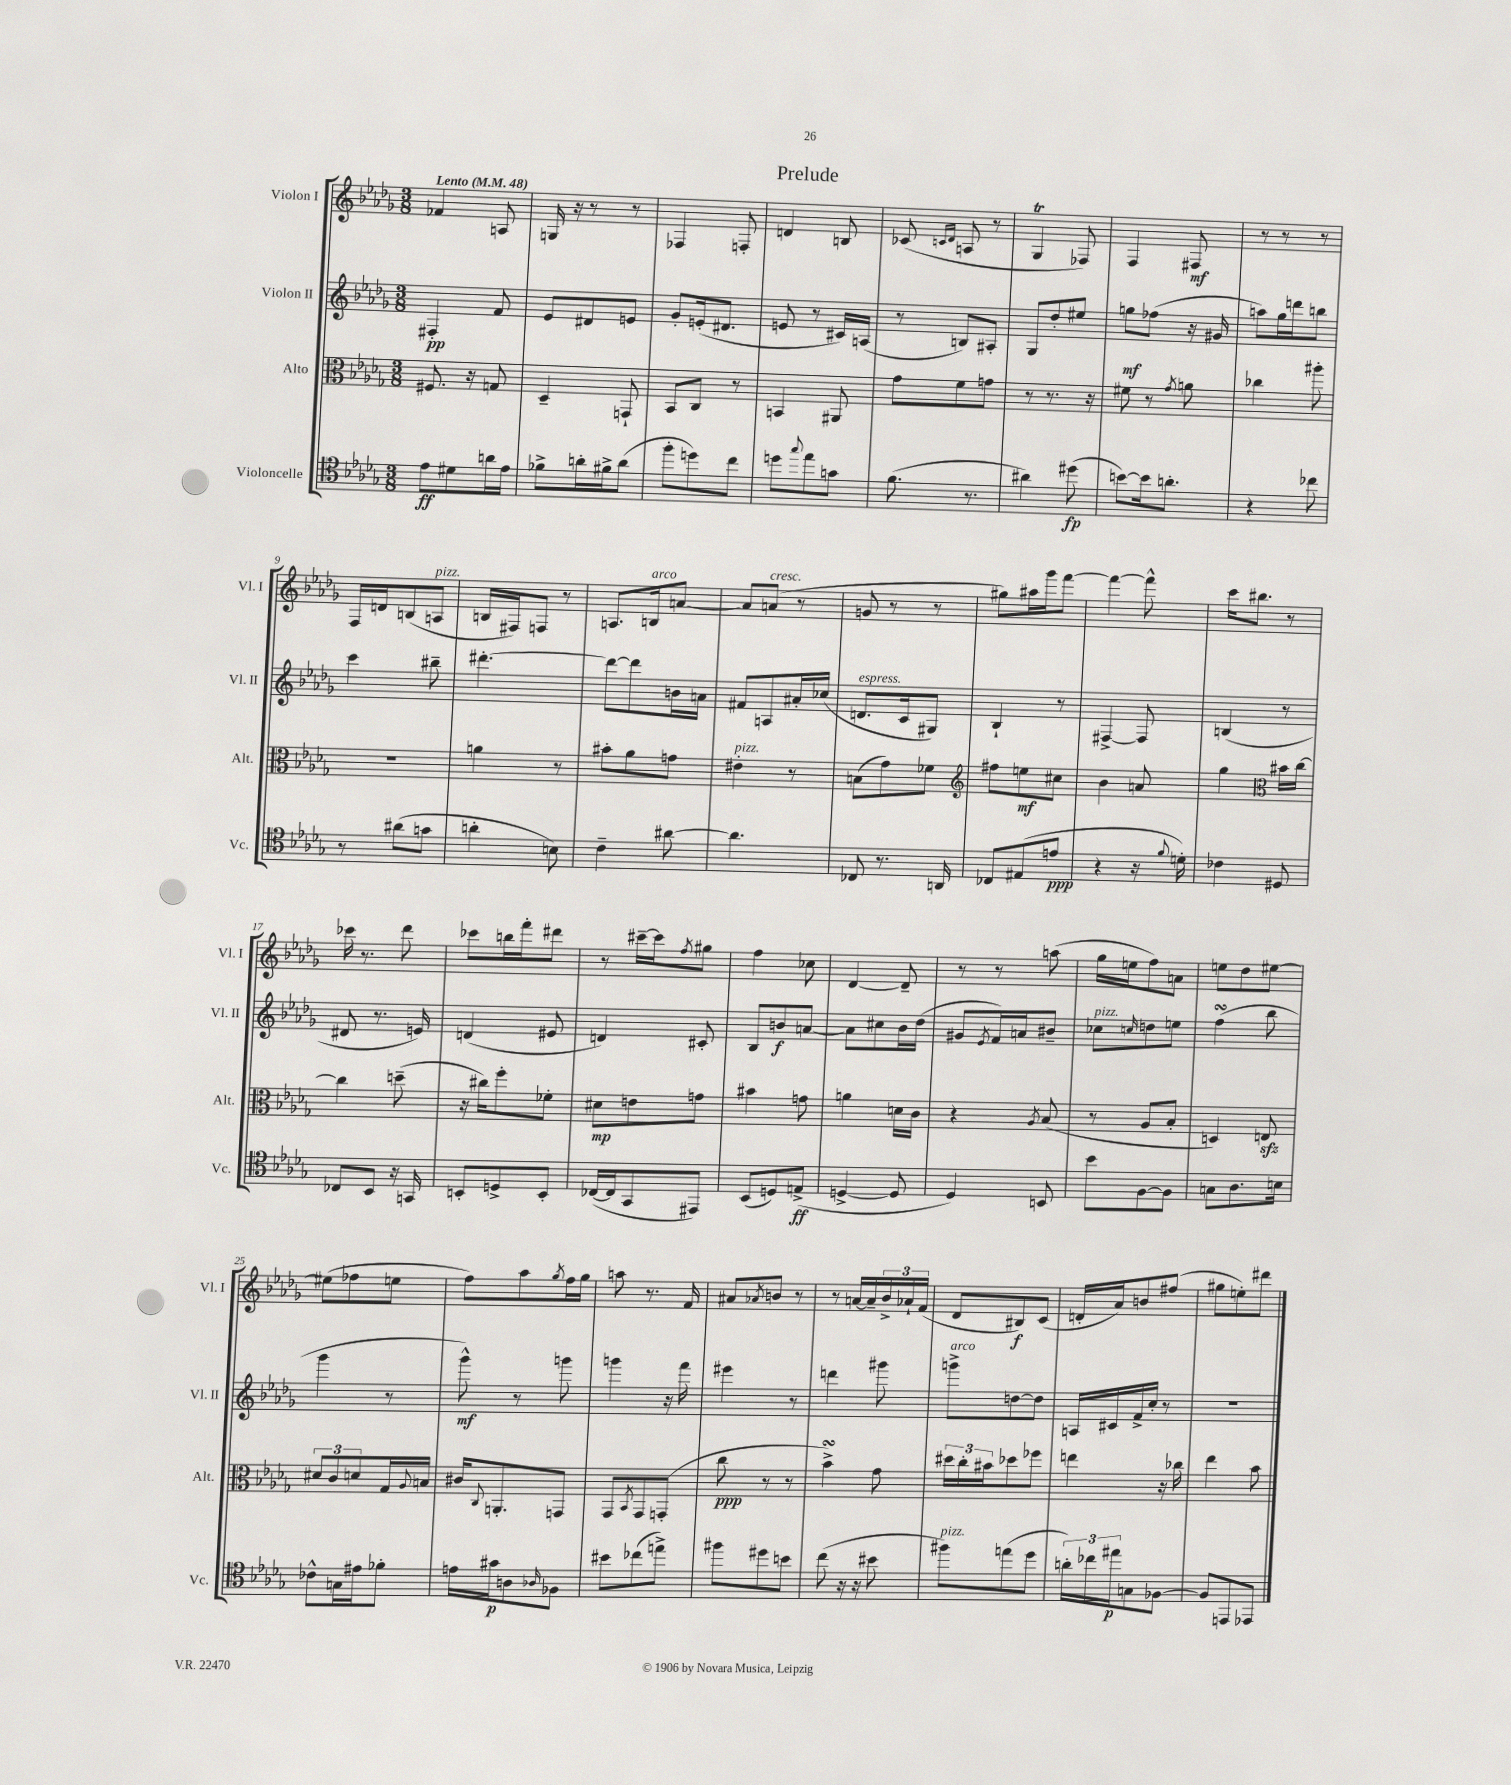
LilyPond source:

\header { title = "Prelude" }
<<
\new StaffGroup <<
\new Staff = "s0" \with { instrumentName = "Violon I" shortInstrumentName = "Vl. I" } {
    \clef treble \key des \major \numericTimeSignature \time 3/8 \tempo "Lento" 4 = 48
    fes'4 a8 |
    g16 r16 r8 r8 |
    fes4 f8-. |
    d'4 b8 |
    ces'8( \grace { c'16 des'16 } a8 r8 |
    ges4\trill fes8) |
    f4 fis8\mf |
    r8 r8 r8 |
    f16 d'16 b8( a8^\markup { \italic "pizz." } |
    b16 fis16) f8 r8 |
    a8. b16^\markup { \italic "arco" } a'8~ |
    a'8 a'8^\markup { \italic "cresc." }( r8 |
    g'8 r8 r8 |
    gis''8) ais''16 ges'''16 f'''8~ |
    f'''4~ f'''8-^ |
    c'''16 bis''8. r8 |
    ces'''16 r8. des'''8 |
    ces'''8 b''16 f'''16-. dis'''8 |
    r8 cis'''16~-- cis'''16 \acciaccatura { f''8 } gis''8 |
    f''4 ces''8 |
    des'4~ des'8-- |
    r8 r8 a''8( |
    ges''16 e''16 f''8) a'8 |
    e''8 des''8 eis''8~ |
    eis''8( fes''8 e''8 |
    f''8) aes''8 \acciaccatura { ges''8 } f''16 ges''16 |
    a''8 r8. f'16 |
    ais'8 \acciaccatura { aes'8 } b'8 r8 |
    r8 a'16~ a'16-- \tuplet 3/2 { bes'16-> aes'16-! f'16( } |
    des'8 bis8\f) c'8( |
    d'16-. aes'16) b'8 fis''8( |
    gis''8 e''8-.) dis'''8 \bar "|." |
}
\new Staff = "s1" \with { instrumentName = "Violon II" shortInstrumentName = "Vl. II" } {
    \clef treble \key des \major \numericTimeSignature \time 3/8
    fis4-.\pp f'8 |
    ees'8 dis'8 e'8 |
    ges'8-. e'16-.( dis'8. |
    e'8 r8 cis'16) a16( |
    r8 b8) ais8-. |
    ges8 des''8-. eis''8 |
    g''8\mf fes''8( r16 gis'16 |
    a''8) ges''16 d'''16 b''8 |
    c'''4 bis''8-- |
    dis'''4.~-. |
    dis'''8~ dis'''8 b'16 a'16 |
    fis'8 a8 ais'16-. ces''16( |
    d'8.^\markup { \italic "espress." } c'16 gis8) |
    bes4-! r8 |
    fis4~-> fis8 |
    b4( r8 |
    dis'8 r8. e'16) |
    d'4( eis'8 |
    d'4) cis'8-. |
    bes8 b'8\f a'8~ |
    a'8 cis''8 bes'16 des''16( |
    gis'8 \acciaccatura { ees'8 } f'16) a'16 bis'8-- |
    ces''8^\markup { \italic "pizz." } \grace { c''16 } d''8 e''8 |
    f''4\turn( bes''8 |
    ges'''4 r8 |
    ges'''8-^\mf) r8 g'''8 |
    g'''4 r16 f'''16 |
    eis'''4 r8 |
    d'''4 gis'''8 |
    g'''8->^\markup { \italic "arco" } d''8~ d''8 |
    a16 cis'16 f'16-> c''16-. r8 |
    R4. \bar "|." |
}
\new Staff = "s2" \with { instrumentName = "Alto" shortInstrumentName = "Alt." } {
    \clef alto \key des \major \numericTimeSignature \time 3/8
    fis8. r16 g8 |
    des4-- g,8-! |
    bes,8 c8 r8 |
    b,4 ais,8 |
    ges'8 f'8 g'8 |
    r8 r8. r16 |
    fis'8 r8 \acciaccatura { ges'8 } a'8 |
    ces''4 ais''8-. |
    R4. |
    a'4 r8 |
    bis'8-. aes'8 g'8 |
    eis'4-.^\markup { \italic "pizz." } r8 |
    b8( ges'8) fes'8 |
    \clef treble fis''8 e''8\mf cis''8 |
    bes'4 a'8 |
    ges''4 \clef alto bis'16 c''16~ |
    c''4 d''8--( |
    r16 cis''16) f''8-. fes'8-. |
    dis'8\mp e'8 g'8 |
    bis'4 g'8 |
    a'4 d'16 c'16 |
    r4 \acciaccatura { aes8 } bes8( |
    r8 aes8 bes8-. |
    d4) e8\sfz |
    \tuplet 3/2 { dis'8 c'8 d'8 } ges16 \appoggiatura { aes8 } b16 |
    cis'16 \appoggiatura { c8 } a,8.-. g,8 |
    ges,8 \acciaccatura { bes,8 } ges,8 g,8-.( |
    c''8\ppp r8 r8 |
    bes'4->\turn) ges'8 |
    \tuplet 3/2 { dis''16 c''16-. bis'16 } des''8 fes''8 |
    e''4 r16 ces''16 |
    ees''4 bes'8 \bar "|." |
}
\new Staff = "s3" \with { instrumentName = "Violoncelle" shortInstrumentName = "Vc." } {
    \clef tenor \key des \major \numericTimeSignature \time 3/8
    ees'8\ff dis'8 a'16 ees'16 |
    fes'8-> a'16-. fis'16-> a'8( |
    f''8-. d''8) c''8 |
    d''8 \appoggiatura { ges''8 } ees''8 g'8 |
    f'8.( r8. |
    ais'4) dis''8\fp( |
    b'8~) b'16 a'8.-. |
    r4 ces''8 |
    r8 ais'8( g'8 |
    a'4-. b8) |
    c'4-- ais'8~ |
    ais'4. |
    ces8 r8. a,16 |
    ces8 eis8( e'8\ppp |
    r4 r16 \appoggiatura { f'8 } d'16-.) |
    ces'4 dis8 |
    ces8 bes,8 r16 g,16 |
    b,8-. d8-> b,8-. |
    ces16~( ces16 ges,8 eis,8) |
    bes,8( d8) e8->\ff( |
    d4~-> d8 |
    des4) b,8 |
    bes'8 f8~ f8 |
    g8 aes8. b16 |
    ces'8-^ g16 eis'16 fes'8-. |
    e'16 gis'16\p a8 \grace { aes16 } fes8 |
    bis'8 ces''8( e''8->) |
    fis''8 dis''8 b'8 |
    c''8( r16 r16 bis'8 |
    fis''8^\markup { \italic "pizz." }) e''8( des''8 |
    \tuplet 3/2 { a'16-.) ces''16 eis''16\p } g8 fes8~ |
    fes8 e,8 ees,8 \bar "|." |
}
>>
>>
